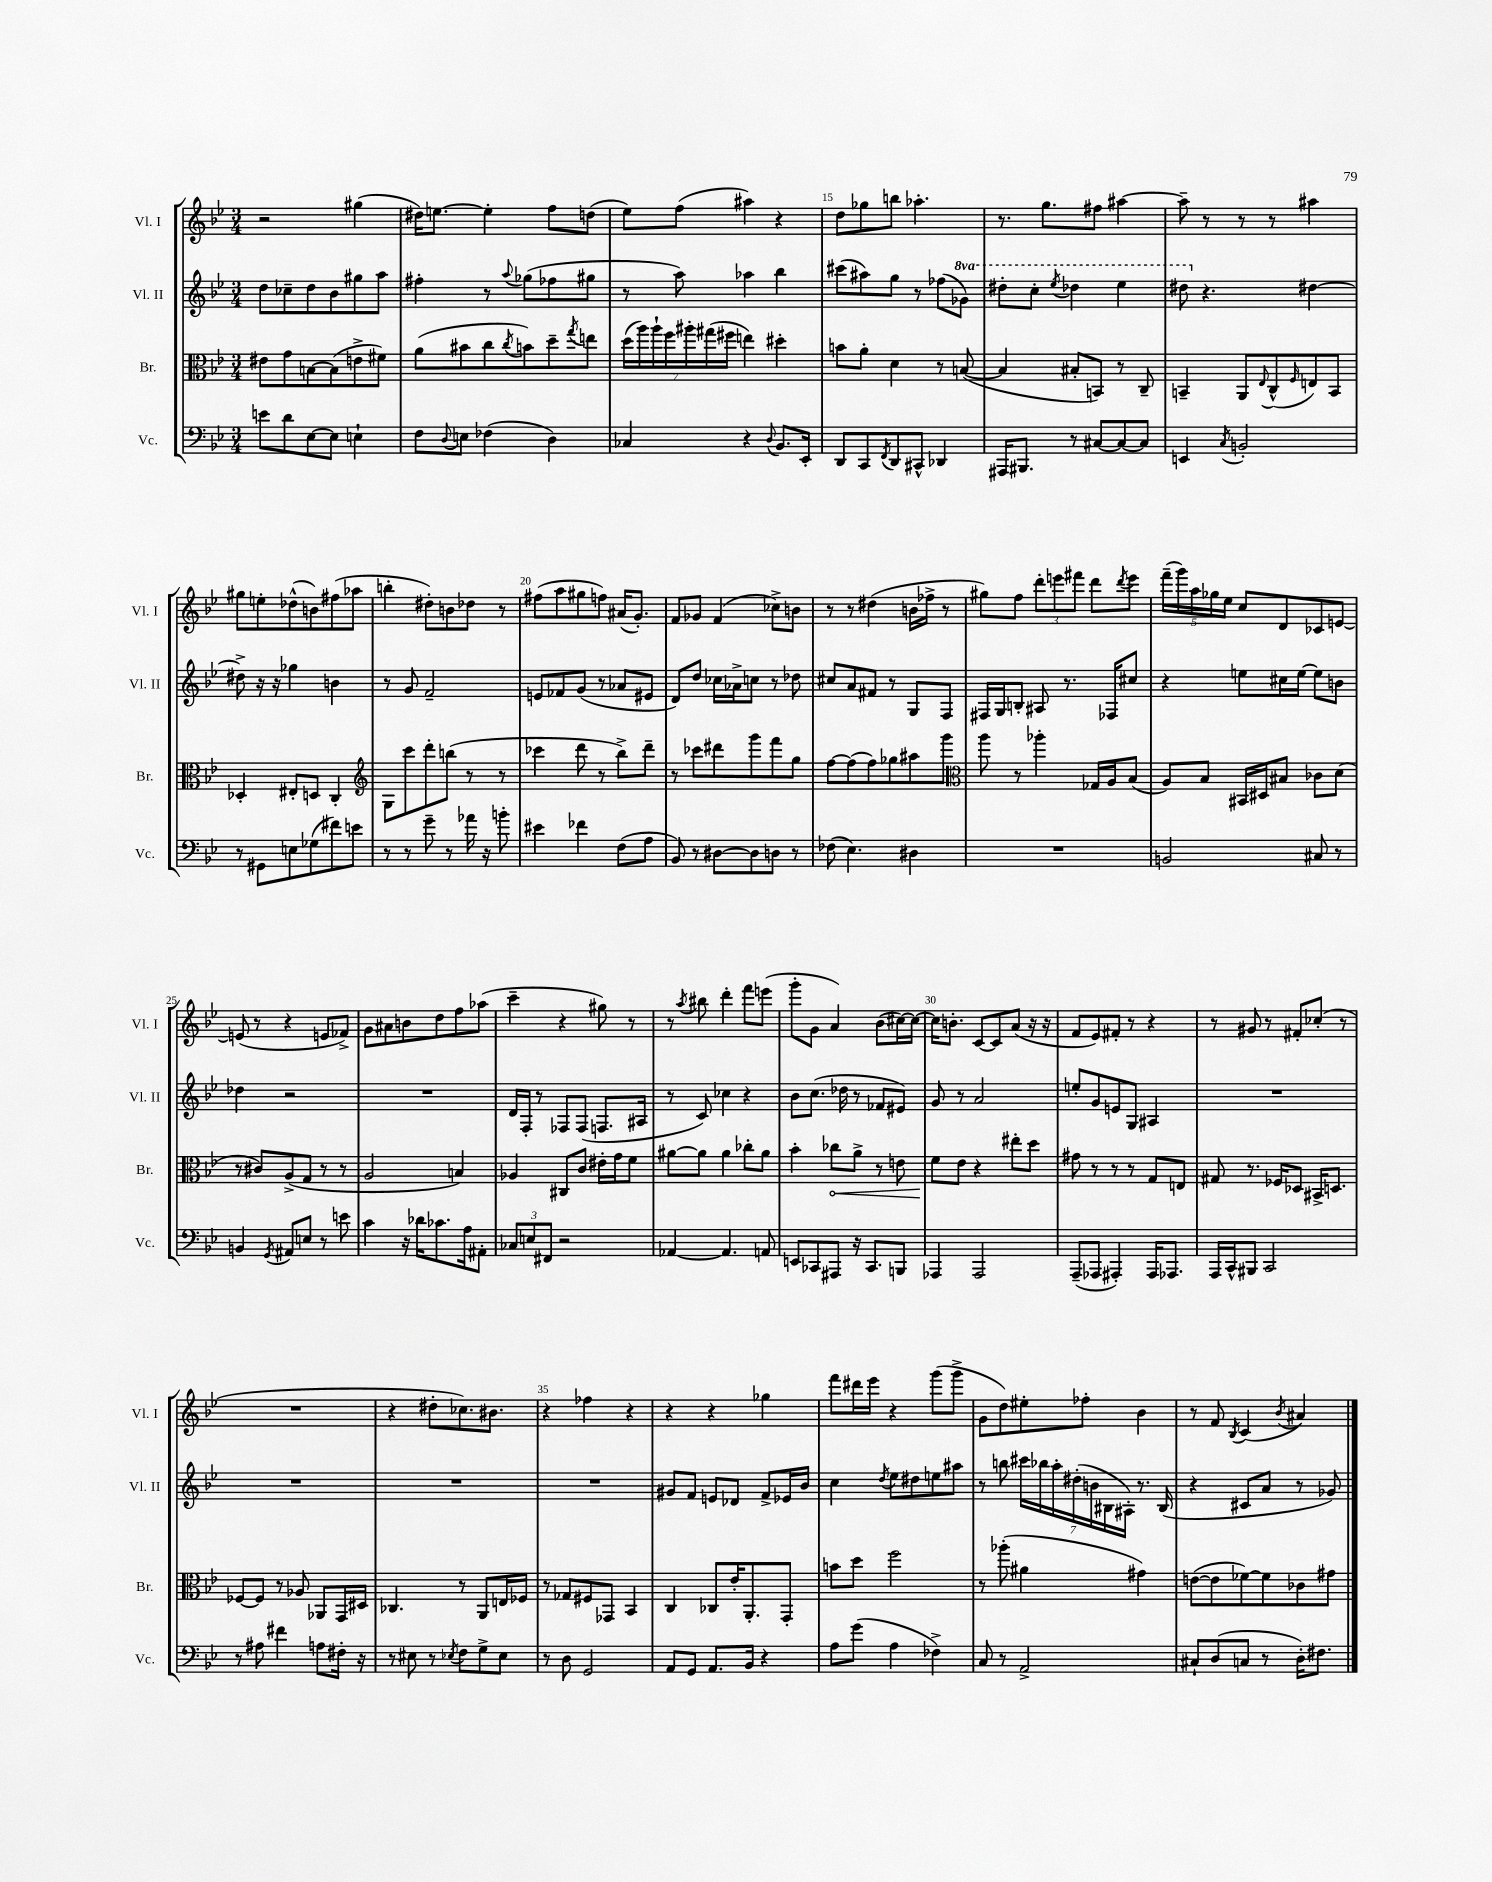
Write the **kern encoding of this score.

**kern	**kern	**kern	**kern
*staff4	*staff3	*staff2	*staff1
*clefF4	*clefC3	*clefG2	*clefG2
*k[b-e-]	*k[b-e-]	*k[b-e-]	*k[b-e-]
*M3/4	*M3/4	*M3/4	*M3/4
8e	8e#	8dd	2r
8d	8g	8cc-~	.
[8E-	[8B	8dd	.
8E-]	(8B]	8b-	.
4E`	8e^	8gg#	(4gg#
.	8f#)	8aa	.
=	=	=	=
8F	(8a	4ff#'	16dd#)
.	.	.	[8.ee
8qqD	.	.	.
8E	8b#	.	.
(4F-	8cc	8r	4ee']
.	8qcc	8qqaa	.
.	8b)	(8gg-	.
4D)	8dd~	8ff-	8ff
.	8qgg	.	.
.	8ee	8gg#	(8dd
=	=	=	=
4C-	(28dd	8r	8ee-)
.	28aa)	.	.
.	28aa`	.	.
.	28ff	.	.
.	.	8aa)	(8ff
.	28aa#'	.	.
.	(28gg#	.	.
.	28ff#	.	.
4r	4ee)	4aa-	4aa#)
8qqD	.	.	.
8.BB-	4dd#'	4bb-	4r
16EE-'	.	.	.
=	=	=	=
8DD	8b	(8ccc#	8dd
8CC	8a'	8aa#)	8gg-
8qFF	.	.	.
8DD	4d	8gg	8bb
8CC#^^	.	8r	4.aa-'
4DD-	8r	(8ff-	.
.	([8B	8gg-)	.
=	=	=	=
16AAA#	4B]	8ddd#'	8.r
8.BBB#	.	.	.
.	.	8ccc'	.
.	.	.	8.gg
.	.	8qeee-	.
8r	8B#'	4ddd-	.
[8C#	8BB)	.	8ff#
8C#_	8r	4eee-	[4aa#
8C#]	8C~	.	.
=	=	=	=
4EE	4BB~	8ddd#	8aa#~]
.	.	4.r	8r
8qC	.	.	.
2BB'	8AA	.	8r
.	8qqE-	.	.
.	(8C^^	.	8r
.	16qqF	.	.
.	8E)	[4dd#	4aa#
.	8BB	.	.
=	=	=	=
8r	4D-'	8dd#^]	8gg#
8GG#	.	16r	8ee'
.	.	16r	.
8E	8E#'	4gg-	(8dd-^^
(8G-	8D	.	8b)
8f#)	4C'	4b	(8ff#
8e	.	.	8aa-
=	=	=	=
*	*clefG2	*	*
8r	8G	8r	4bb'
8r	8ccc	8g	.
8g~	8ddd'	2f~	8dd#')
8r	(8bb	.	8b
16a-	8r	.	8dd-
16r	.	.	.
8b'	8r	.	8r
=	=	=	=
4e#	4ccc-	8e	(8ff#
.	.	8f-	8aa
4f-	8ddd	(8g	8gg#
.	8r	8r	8ff)
(8F	8bb-^)	8a-	(16a#
.	.	.	8.g')
8A	8ddd~	8e#	.
=	=	=	=
8BB-)	8r	8d)	8f
8r	8ccc-	8dd	8g-
[8D#	8ddd#	16cc-	(4f
.	.	16a-^	.
8D#]	8ggg	8cc	.
8D	8fff	8r	8cc-^)
8r	8gg	8dd-	8b
=	=	=	=
(8F-	[8ff	8cc#	8r
4.E-)	(8ff]	8a	8r
.	8ff)	8f#	(4dd#
.	8gg-	8r	.
4D#	8aa#	8G	16b
.	.	.	16ff-^
.	8ggg	8F	8r
=	=	=	=
*	*clefC3	*	*
2.r	8aa	16F#	8gg#)
.	.	16G	.
.	8r	8B'	8ff
.	4aa-'	8A#	12ddd'
.	.	.	12eee
.	.	8.r	.
.	.	.	12fff#
.	16G-	.	8ddd
.	16A	16F-	.
.	.	.	8qddd
.	(8B-	8cc#	8eee
=	=	=	=
2BB	8A)	4r	(20fff~
.	.	.	20ggg)
.	.	.	20aa
.	8B-	.	.
.	.	.	20gg-
.	.	.	20ee-
.	16BB#	8ee	8cc
.	16D#	.	.
.	8B#	16cc#	8d
.	.	[16ee	.
8C#	8c-	8ee]	8c-
8r	(8d	8b	[8e
=	=	=	=
4BB	8r	4dd-	(8e]
.	8c#)	.	8r
8qGG	.	.	.
8AA#	(8A^	2r	4r
8E	8G	.	.
8r	8r	.	8e
8e	8r	.	8f-^)
=	=	=	=
4c	2A	2.r	8g
.	.	.	8a#
16r	.	.	8b
16d-	.	.	.
8.c-	.	.	8dd
.	4B)	.	8ff
16A	.	.	.
8AA#'	.	.	(8aa-
=	=	=	=
12C-	4A-	16d	4ccc~
.	.	16F'	.
12E	.	.	.
.	.	8r	.
12FF#	.	.	.
2r	8C#	8F-	4r
.	8c	(8F-	.
.	16e#'	8.F	8gg#)
.	16g	.	.
.	8f	.	8r
.	.	16A#	.
=	=	=	=
[4AA-	[8a#	8r	8r
.	.	.	8qaa
.	8a#]	8c)	8bb#
4.AA-]	4a#	4cc-	4ddd'
.	8cc-'	4r	8fff
8AA	8a#	.	(8eee
=	=	=	=
8EE	4b-'	8b-	8ggg'
8CC-	.	(8.cc	8g
8AAA#	8cc-	.	4a)
.	.	16dd-	.
16r	8a^	8r	.
8.CC-	.	.	.
.	8r	8f-	(8b-
8BBB	8e	8e#)	[16cc#)
.	.	.	16cc#_
=	=	=	=
4AAA-	8f	8g	16cc#]
.	.	.	8.b'
.	8e-	8r	.
2AAA-	4r	2a	[8c
.	.	.	8c]
.	8ee#'	.	(8a
.	8dd	.	16r
.	.	.	16r
=	=	=	=
(8AAA~	8g#	8ee'	8f
8AAA-	8r	8g	8e-)
4AAA#')	8r	8e	8f#'
.	8r	8G	8r
16AAA#	8G	4A#	4r
8.AAA-	.	.	.
.	8E	.	.
=	=	=	=
16AAA	8G#	2.r	8r
16CC^^	.	.	.
8BBB#	8.r	.	8g#
2CC	.	.	8r
.	16F-	.	.
.	8D-	.	8f#'
.	16BB#^	.	(8cc-'
.	8.D	.	.
.	.	.	8r
=	=	=	=
8r	[8F-	2.r	2.r
8A#	8F-]	.	.
4f#	8r	.	.
.	8A-	.	.
8A	8AA-	.	.
16F#'	16GG	.	.
16r	16D#	.	.
=	=	=	=
8r	4.C-	2.r	4r
8E#	.	.	.
8r	.	.	8dd#'
8qE-	.	.	.
8F	8r	.	8.cc-)
8G^	8AA	.	.
.	.	.	8.b#
8E-	16E	.	.
.	16F-	.	.
=	=	=	=
8r	8r	2.r	4r
8D	8G-	.	.
2GG	8F#	.	4ff-
.	8GG-	.	.
.	4BB-	.	4r
=	=	=	=
8AA	4C	8g#	4r
8GG	.	8f	.
8.AA	8C-	8e	4r
.	16e-'	8d-	.
16BB-	8.AA'	.	.
4r	.	8f^	4gg-
.	8GG'	16e-	.
.	.	16b-	.
=	=	=	=
8A	8b	4cc	8fff
(8g	8dd	.	16ddd#
.	.	.	16eee-
.	.	8qdd	.
4A	2ff	8ee-	4r
.	.	8dd#	.
4F-^)	.	8ee	(8ggg
.	.	8aa#	8ggg^
=	=	=	=
8C	8r	8r	8g
8r	(8aa-'	8bb	8dd)
2AA^	4a#	28ccc#	8ee#'
.	.	28bb-	.
.	.	28aa'	.
.	.	(28dd#'	.
.	.	.	8ff-'
.	.	28b	.
.	.	28B#	.
.	.	28A#')	.
.	4g#)	8.r	4b-
.	.	(16B#	.
=	=	=	=
8C#`	([8e	4r	8r
(8D	8e]	.	8f
.	.	.	8qB-
8C	[8f-)	8c#	(4c
8r	8f-]	8a	.
.	.	.	8qb-
16D')	8c-	8r	4a#)
8.F#	.	.	.
.	8g#	8g-)	.
==	==	==	==
*-	*-	*-	*-
